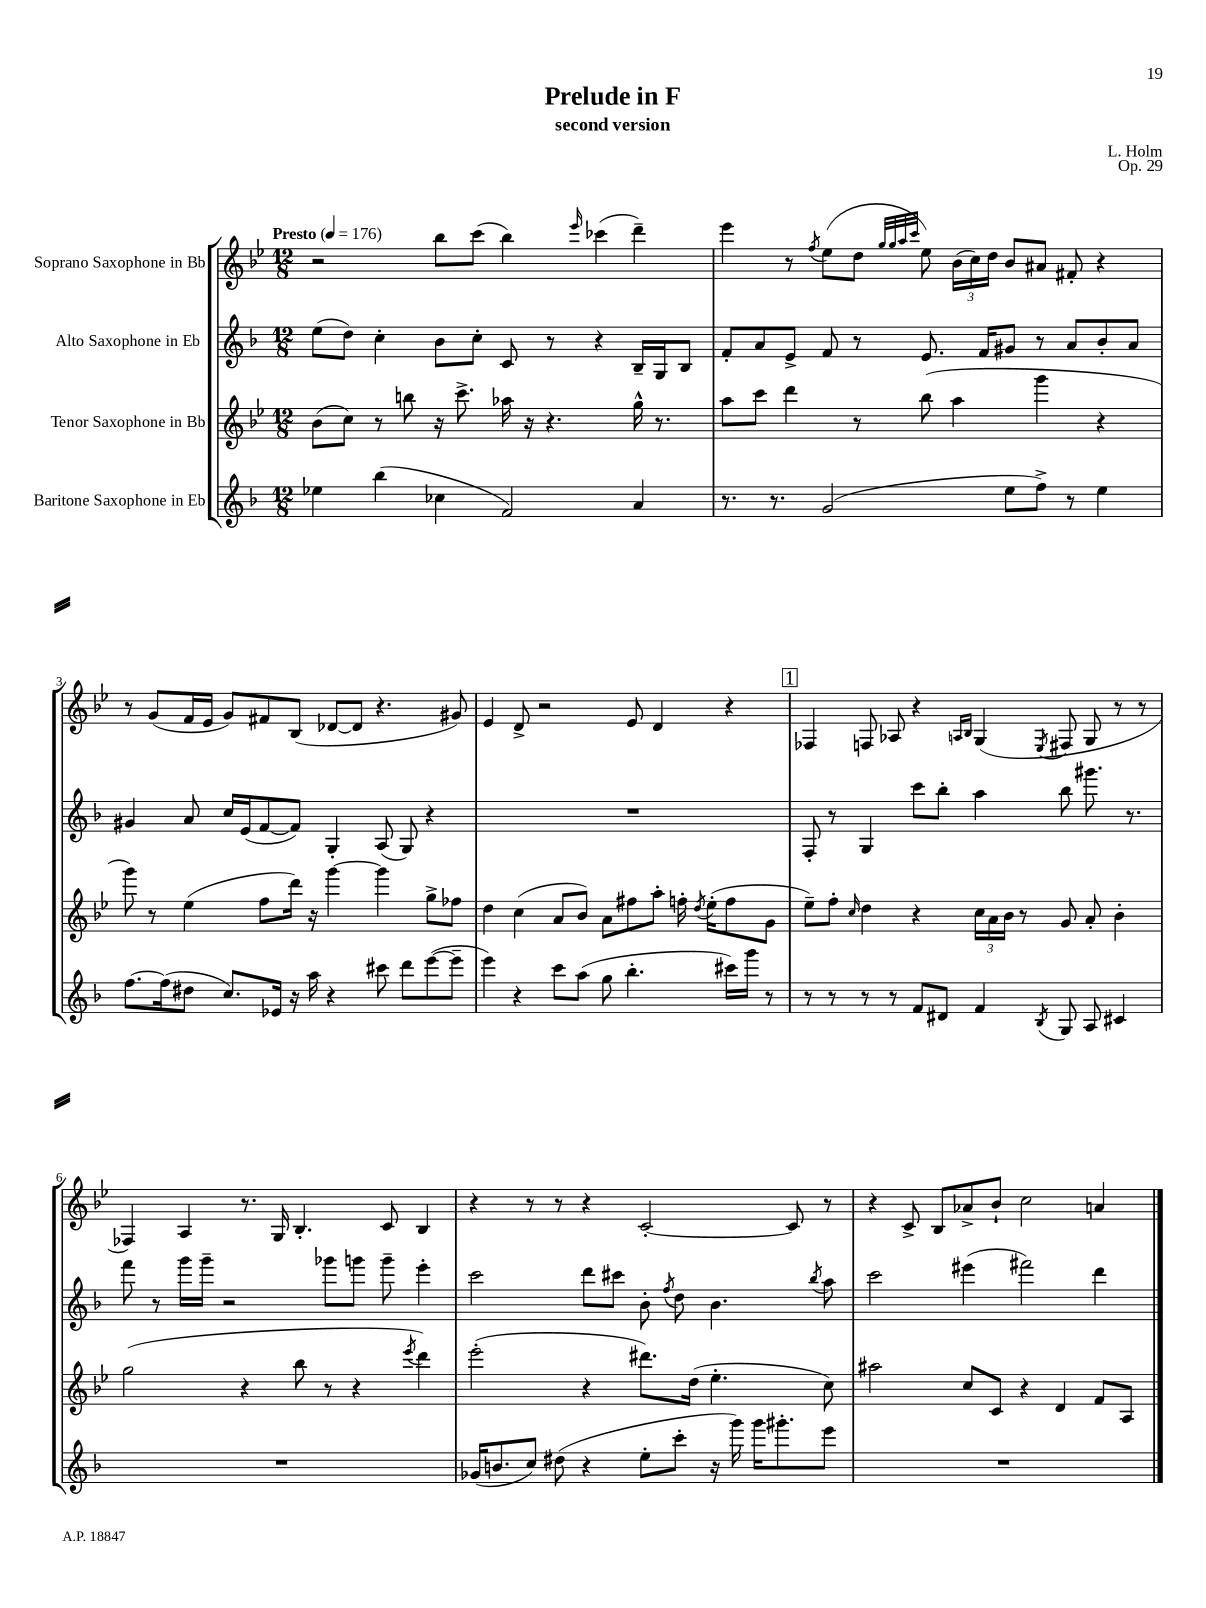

**kern	**kern	**kern	**kern
*part4	*part3	*part2	*part1
*staff4	*staff3	*staff2	*staff1
*I"Baritone Saxophone in Eb	*I"Tenor Saxophone in Bb	*I"Alto Saxophone in Eb	*I"Soprano Saxophone in Bb
*clefG2	*clefG2	*clefG2	*clefG2
*k[b-]	*k[b-e-]	*k[b-]	*k[b-e-]
*M12/8	*M12/8	*M12/8	*M12/8
*MM176	*MM176	*MM176	*MM176
=1	=1	=1	=1
!	!	!	!LO:TX:a:B:t=Presto
4ee-X\	(8b-\L	(8ee\L	2r
.	8cc\J)	8dd\J)	.
(4bb-\	8r	4cc'\	.
.	8bbn\	.	.
4cc-X\	16r	8b-\L	8bb-\L
.	8.ccc^\	.	.
.	.	8cc'\J	(8ccc\J
2f/)	16aa-X\	8c/	4bb-\)
.	16r	.	.
.	4.r	8r	.
.	.	.	16qqeee-/
.	.	4r	(4ccc-X\
4a/	16gg^^\	16B-~/LL	4ddd~\)
.	8.r	16G/J	.
.	.	8B-/J	.
=2	=2	=2	=2
8.r	8aa\L	8f'/L	4eee-\
.	8ccc\J	8a/	.
8.r	.	.	.
.	4ddd\	8e^/J	8r
.	.	.	8qff/
(2g/	.	8f/	(8ee-\L
.	8r	8r	8dd\J
.	.	.	32qqgg/LLL
.	.	.	32qqgg/
.	.	.	32qqaa/
.	.	.	32qqccc/JJJ
.	(8bb-\	8.e/	8ee-\)
.	4aa\	.	(24b-\LL
.	.	.	24cc\)
.	.	16f/KL	.
.	.	.	24dd\JJ
8ee\L	.	8g#X/J	8b-/L
8ff^\J)	4ggg\	8r	8a#X/J
8r	.	8a/L	8f#X'/
4ee\	4r	8b-'/	4r
.	.	8a/J	.
!!LO:LB:g=z
=3	=3	=3	=3
[8.ff\L	8ggg\)	4g#X/	8r
.	8r	.	(8g/L
(16ff\k]	.	.	.
8dd#X\J	(4ee-\	8a/	16f/L
.	.	.	16e-/JJ
8.cc/L)	.	16cc/LL	8g/L)
.	.	(16e/J	.
.	8ff\L	[8f/	8f#X/
16e-X/Jk	.	.	.
16r	16ddd\Jk)	8f/J])	(8B-/J
16aa\	16r	.	.
4r	[4ggg\	4G'/	[8d-X/L
.	.	.	8d-/J]
8ccc#X\	4ggg\]	(8A/	4.r
8ddd\L	.	8G/)	.
([8eee\	8gg^\L	4r	.
8eee~\J]	8ff-X\J	.	8g#X/)
=4	=4	=4	=4
4eee\)	4dd\	1.r	4e-/
4r	(4cc\	.	8d^/
.	.	.	2r
8ccc\L	8a/L	.	.
(8aa\J	8b-/J)	.	.
8gg\	8a\L	.	.
4.bb-'\	8ff#X\	.	8e-/
.	8aa'\J	.	4d/
.	16ffn'\	.	.
.	8qdd/	.	.
.	(16ee-'\KL	.	.
16ccc#X\LL)	8ff\	.	4r
16ggg\JJ	.	.	.
8r	8g\J	.	.
!!LO:REH:place=s1:t=1
=5	=5	=5	=5
8r	8ee-~\L)	8F'/	4F-X/
8r	8ff'\J	8r	.
.	16qqcc/	.	.
8r	4dd\	4G/	8Fn/
8r	.	.	8A-X/
8f/L	4r	8ccc\L	4r
8d#X/J	.	8bb-'\J	.
.	.	.	16qqAn/LL
.	.	.	16qqB-/JJ
4f/	24cc\LL	4aa\	(4G/
.	24a\	.	.
.	24b-\JJ	.	.
.	8r	.	.
8qB-/	.	.	8qE-/
8G/	8g/	8bb-\	8F#X/
8A/	8a'/	8.ggg#X\	8G/
4c#X/	4b-'\	.	8r
.	.	8.r	.
.	.	.	8r
!!LO:LB:g=z
=6	=6	=6	=6
1.r	(2gg\	8fff\	4F-X/)
.	.	8r	.
.	.	16ggg\LL	4A/
.	.	16ggg~\JJ	.
.	.	2r	.
.	4r	.	8.r
.	.	.	16G/
.	8bb-\	.	4.B-'/
.	8r	8ggg-X\L	.
.	4r	8gggn\J	.
.	.	8ggg~\	8c/
.	8qeee-/	.	.
.	4ddd\)	4eee'\	4B-/
=7	=7	=7	=7
(16g-X/KL	(2eee-'\	2ccc\	4r
8.bn/	.	.	.
8cc/J)	.	.	8r
(8dd#X\	.	.	8r
4r	4r	8ddd\L	4r
.	.	8ccc#X\J	.
8ee'\L	8.ddd#X\L)	8b-'\	[2c'/
.	.	8qff/	.
8ccc'\J	.	8dd\	.
.	(16dd\Jk	.	.
16r	4.ee-'\	4.b-\	.
16ggg\)	.	.	.
16ggg\KL	.	.	.
8.ggg#X'\	.	.	.
.	.	.	8c/]
.	.	8qbb-/	.
8eee\J	8cc\)	8aa\	8r
=8	=8	=8	=8
1.r	2aa#X\	2ccc\	4r
.	.	.	8c^/
.	.	.	8B-/L
.	8cc/L	(4eee#X\	8a-X^/
.	8c/J	.	8b-`/J
.	4r	2fff#X\)	2cc\
.	4d/	.	.
.	8f/L	4ddd\	4an/
.	8A/J	.	.
==	==	==	==
*-	*-	*-	*-
